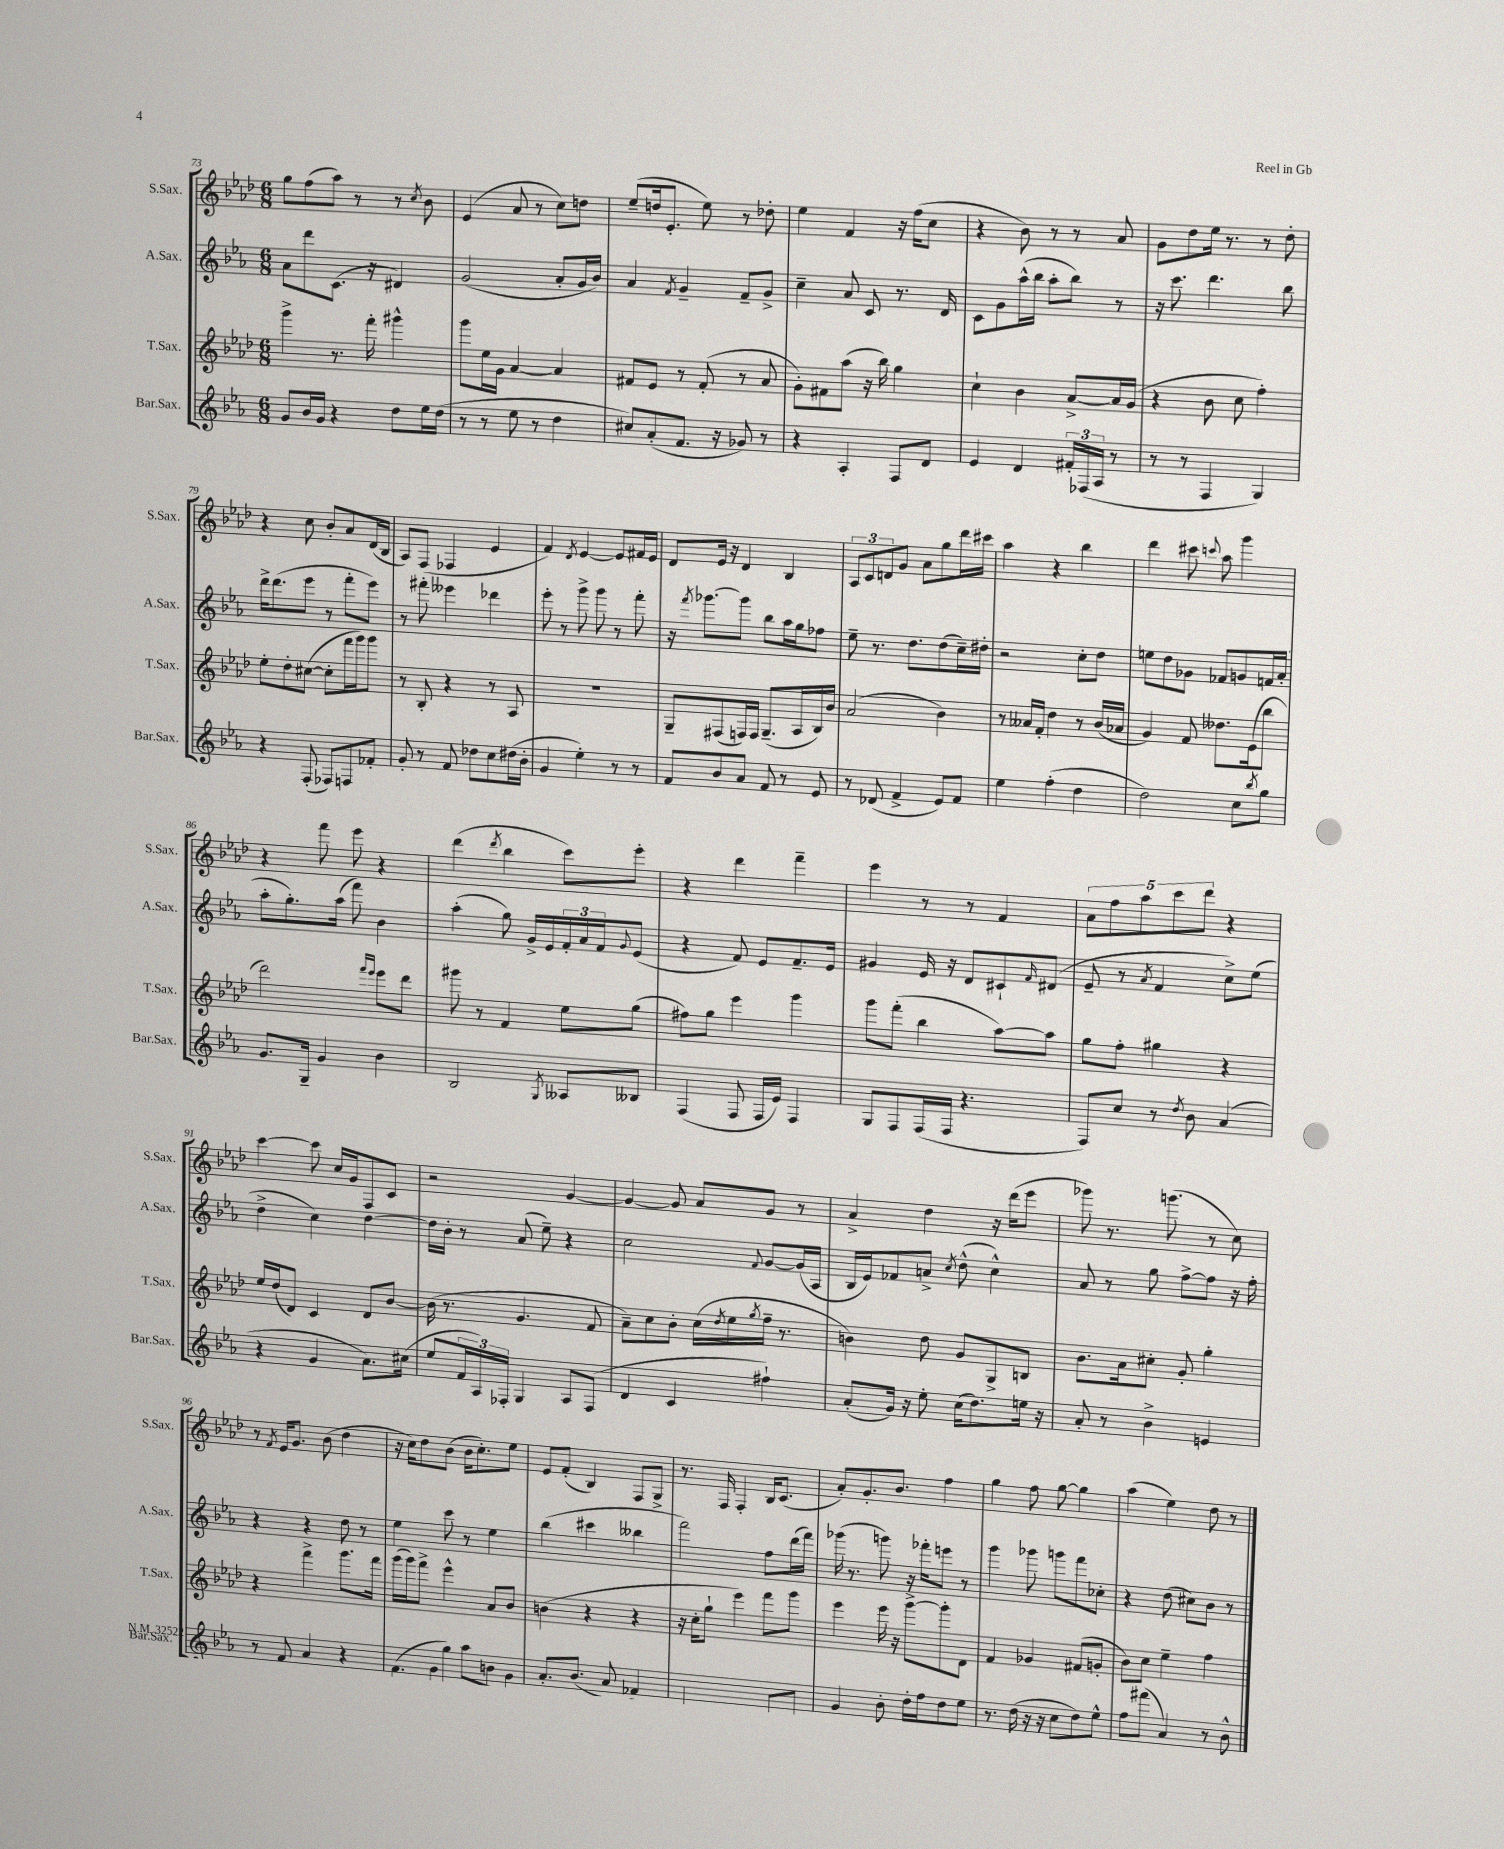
<<
\new StaffGroup <<
\new Staff = "s0" \with { instrumentName = "S.Sax." shortInstrumentName = "S.Sax." } {
    \clef treble \key aes \major \numericTimeSignature \time 6/8
    g''8 f''8( aes''8) r8 r8 \acciaccatura { c''8 } bes'8 |
    ees'4( aes'8 r8 c''8) d''8 |
    ees''8--( d''16 ees'8.-. ees''8) r8 des''8-. |
    ees''4 f'4 r16 f''16( c''8 |
    r4 bes'8) r8 r8 aes'8 |
    g'8 des''8 ees''16 r8. r8 des''8-. |
    r4 c''8 bes'8-. aes'8 des'16( bes16 |
    aes8) f8( fes4 ees'4 |
    f'4) \acciaccatura { des'8 } ees'4~ ees'8 fis'16 ees'16 |
    des'8 ees'16 r16 des'4 bes4 |
    \tuplet 3/2 { aes8 c'8 d'8 } g'8 aes'8 g''8 des'''16 cis'''16 |
    aes''4 r4 bes''4 |
    des'''4 cis'''8 \appoggiatura { c'''8 } aes''8 g'''4 |
    r4 f'''8 ees'''8 r4 |
    des'''4( \acciaccatura { des'''8 } bes''4 c'''8) ees'''8-. |
    r4 des'''4 f'''4-- |
    ees'''4 r8 r8 f'4 |
    \tuplet 5/4 { aes'8 f''8 aes''8 c'''8 des'''8 } r4 |
    c'''4~ c'''8 c''16 g'16 f8 c'8 |
    r2 g'4~ |
    g'4~ g'8 aes'8 g'8 r8 |
    aes'4-> des''4 r16 des'''16( ees'''8 |
    ges'''8) r8. g'''8.( r8 c''8) |
    r8 \acciaccatura { f'8 } ees'16 g'8. bes'8( des''4 |
    r16 c''16) des''8 bes'8( bes'16 c''8.-.) ees''8 |
    ees'8 f'8-.( bes4) f8 g8-> |
    r8. f16 f4-. bes16 c'8.( |
    aes'8-.) g'8.-. bes'8. f''4 |
    g''4 f''8 g''8~ g''4 |
    aes''4( ees''4) des''8 r8 \bar "|." |
}
\new Staff = "s1" \with { instrumentName = "A.Sax." shortInstrumentName = "A.Sax." } {
    \clef treble \key ees \major \numericTimeSignature \time 6/8
    aes'8 d'''8 c'8.( r16 dis'4) |
    g'2( aes'8-. g'16 bes'16) |
    aes'4 \acciaccatura { f'8 } g'4-- f'8-- g'8-> |
    c''4-- aes'8 c'8 r8. d'16 |
    c'8 g'8 aes''16-^( bes''16 aes''8-. bes''8) r8 |
    r16 c'''8. d'''4. bes''8 |
    d'''16-> d'''8.( ees'''8 r8 f'''8-. ees'''8) |
    r8 fis'''8-. eeses'''4 des'''4 |
    ees'''8-. r8 g'''8-> g'''8 r8 f'''8-. |
    r16 \acciaccatura { f'''8 } ges'''8.~ ges'''8 bes''8 aes''16 g''16 fes''8 |
    ees''8-- r8. d''8. d''8( c''16--) dis''16-. |
    r2 c''8-. d''8 |
    e''8 d''8 ges'8 fes'8 g'8 f'16 aes'16-.( |
    aes''8-. g''8.-.) aes''16( f'''8) bes'4 |
    aes''4-.( g''8) g'16-> ees'16 \tuplet 3/2 { f'16-. aes'16 f'16 } \appoggiatura { g'8 } ees'8( |
    r4 f'8) ees'8 f'8.-- ees'16 |
    gis'4 ees'16 r16 d'8 cis'8-! \grace { f'16 } dis'8( |
    ees'8-- r8 \acciaccatura { aes'8 } f'4 c''8->) ees''8( |
    d''4-> c''4) d''4~ |
    d''16 bes'16-. r8 aes'8( ees''8--) r4 |
    c''2 \appoggiatura { f'8 } g'8~ g'16( aes16 |
    bes16 ees'16) fes'8 a'8-> \acciaccatura { c''8 } d''8-^( c''4-^) |
    aes'8 r8 g''8 f''8~-> f''8 r16 f''16-. |
    r4 r4 d''8 r8 |
    ees''4 c'''8 r8 ees''4 |
    bes''4( cis'''4 beses''4 |
    f'''2) f''8 d'''16( f'''16) |
    ges'''16( r8. g'''8) r16 fes'''16-. e'''8 r8 |
    g'''4 ges'''8 g'''8 f'''8 ces''8-. |
    r4 d''8( cis''8) bes'8 r8 \bar "|." |
}
\new Staff = "s2" \with { instrumentName = "T.Sax." shortInstrumentName = "T.Sax." } {
    \clef treble \key aes \major \numericTimeSignature \time 6/8
    g'''4-> r8. f'''16-. gis'''4-^ |
    g'''8 ees''16 g'16 aes'4~ aes'4 |
    fis'8 ees'8 r8 fis'8-.( r8 aes'8 |
    g'8-.) fis'8 aes''8( r16 bes''16) g''4 |
    c''4-! bes'4 aes'8~-> aes'16 g'16( |
    r4 bes'8 c''8 f''4-.) |
    ees''8-. des''8-. cis''8~( cis''8-. f'''16 g'''16) g'''8 |
    r8 bes8-. r4 r8 aes8 |
    R2. |
    g8-- fis8( f16) f16 g8.--( aes16 bes16) bes'16 |
    aes'2( bes'4) |
    r8 aeses'16 f'16-. des''4 r8 bes'16( aes'16 |
    g'4) f'8 deses''8. ees'16( bes''8 |
    des'''2) \grace { f'''16 ees'''16 } ees'''8 des'''8 |
    gis'''8 r8 f'4 ees''8 g''8( |
    fis''8) g''8 ees'''4 g'''4 |
    g'''8 f'''8-.( bes''4 aes''8~) aes''8 |
    g''8 f''8-. gis''4 r4 |
    ees''16 des''16( des'8) c'4 des'8 bes'8~ |
    bes'16( r8. g'4. f'8 |
    aes'8--) c''8 bes'8-. c''16( \acciaccatura { des''8 } ees''16 \acciaccatura { g''8 } f''16-- r8. |
    b'4) des''8 g'8 g8-> b8 |
    bes'8. aes'16 cis''8-. g'8-. g''4-. |
    r4 f'''4-> g'''8. f'''16 |
    g'''16( g'''16) f'''8-> ees'''4-^ aes'8 bes'8 |
    b'4( r4 r4 |
    r16 c''16-. g''8-! ees'''4) f'''8 g'''8 |
    ees'''4 ees'''16 r16 g'''8~-> g'''8-. des'8 |
    f'4 ges'4 fis'8( g'8-. |
    bes'8) c''8 ees''4-- f''4 \bar "|." |
}
\new Staff = "s3" \with { instrumentName = "Bar.Sax." shortInstrumentName = "Bar.Sax." } {
    \clef treble \key ees \major \numericTimeSignature \time 6/8
    g'8 bes'16 g'16 r4 d''8 ees''16 d''16( |
    r8 r8 ees''8 r8 d''4 |
    cis''8) aes'8-.( f'8. r16 ges'8) r8 |
    r4 aes4-. f8 d'8 |
    ees'4 d'4 \tuplet 3/2 { fis'16-. fes16( aes16 } r8 |
    r8 r8 f4 g4) |
    r4 f8-.( fes8) f8 fes'8-. |
    g'8-. r8 f'8 des''8 c''8 dis''16( bes'16-. |
    g'4 ees''4-.) r8 r8 |
    f'8 bes'8 aes'8 f'8 r8 ees'8 |
    r8 des'8( f'4-> ees'8) f'8 |
    ees''4 f''4-.( d''4 |
    d''2) c''8 \acciaccatura { bes''8 } g''8 |
    g'8. g16-- g'4 bes'4 |
    bes2 \acciaccatura { g8 } aeses8 beses8 |
    f4( f8 f16 ees'16) f4 |
    g8 f8 f16( f16 r4. |
    f8) c''8 r8 \acciaccatura { d''8 } bes'8 aes'4( |
    r4 g'4 aes'8.) cis''16( |
    ees''8 \tuplet 3/2 { f'16 aes16) fes16-. } g4 aes8 fes8( |
    d'4 c'4 fis''4-!) |
    aes'8-.( g'16) r16 ees''8-. c''16( d''8.) e''16 r16 |
    aes'8-. r8 bes'4-> e'4 |
    r8 f'8 aes'4 r4 |
    f'8.( g'16 g''8) aes''8 b'8 g'8 |
    aes'8.-. bes'8.( aes'8 fes'4) |
    aes2-> f8 g8 |
    g'4 bes'8-. d''16-. f''16 d''8 ees''8 |
    r8. d''16( r16 r16 c''8 d''8) ees''8-^ |
    f''8 fis'''8( aes'4) r8 bes'8-^ \bar "|." |
}
>>
>>
\layout { \context { \Score currentBarNumber = #73 } }
